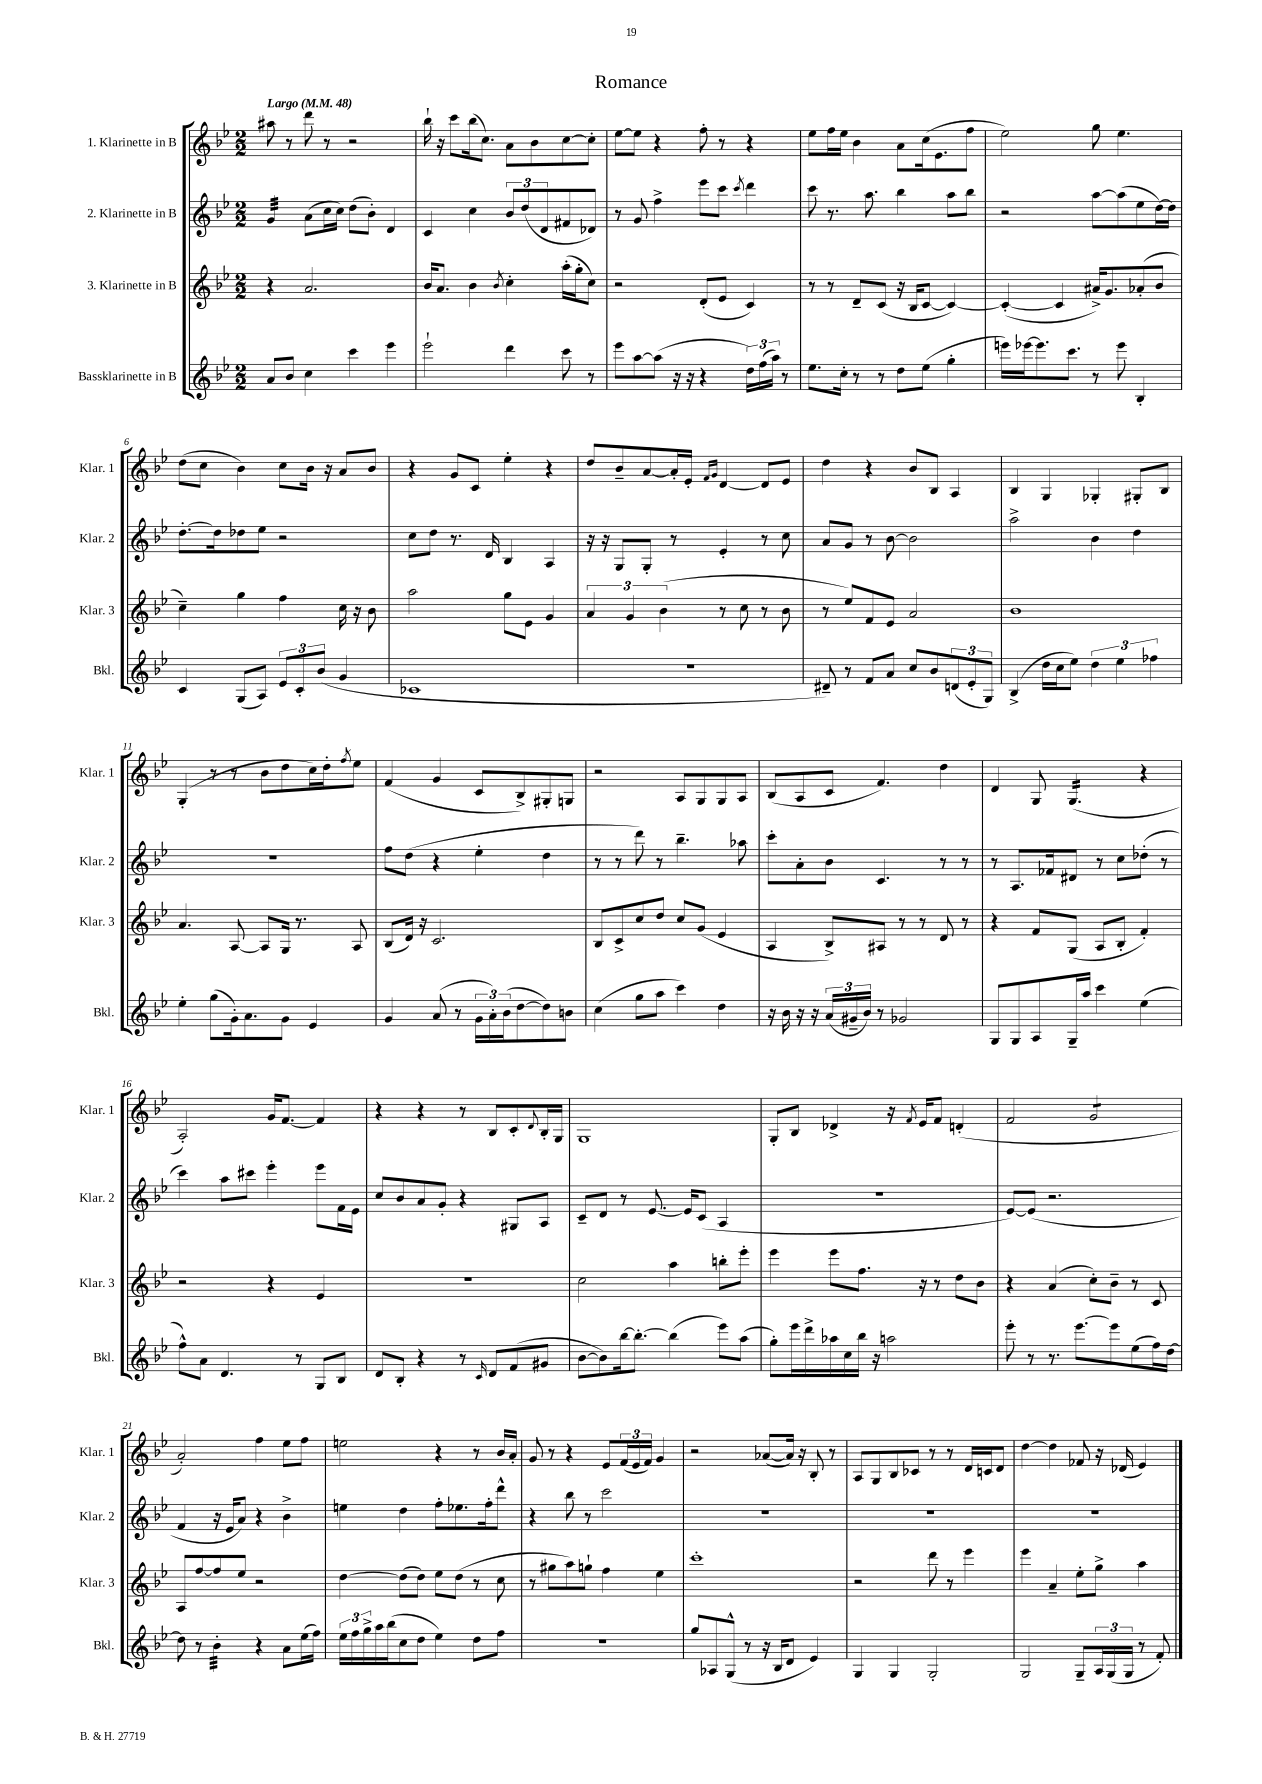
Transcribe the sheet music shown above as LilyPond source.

\header { title = "Romance" }
<<
\new StaffGroup <<
\new Staff = "s0" \with { instrumentName = "1. Klarinette in B" shortInstrumentName = "Klar. 1" } {
    \clef treble \key bes \major \numericTimeSignature \time 2/2 \tempo "Largo" 4 = 48
    ais''8 r8 d'''8 r8 r2 |
    bes''16-! r16 c'''8 bes''16( c''8.) a'8 bes'8 c''8~ c''8-. |
    ees''8~ ees''8 r4 f''8-. r8 r4 |
    ees''8 f''16 ees''16 bes'4 a'8 c''16( ees'8. f''8 |
    ees''2) g''8 ees''4. |
    d''8( c''8 bes'4) c''8 bes'16 r16 a'8 bes'8 |
    r4 g'8 c'8 ees''4-. r4 |
    d''8 bes'8-- a'8~ a'16-. ees'16-. \grace { f'16 g'16 } d'4~ d'8 ees'8 |
    d''4 r4 bes'8 bes8 a4 |
    bes4 g4 ges4-. gis8-. bes8 |
    g4-.( r8 r8 bes'8 d''8 c''16) d''16-. \acciaccatura { f''8 } ees''8 |
    f'4( g'4 c'8 bes8->) gis8-. g8 |
    r2 a8 g8 g8 a8 |
    bes8( a8 c'8 f'4.) d''4 |
    d'4 g8 g4.:16( r4 |
    a2-.) g'16 f'8.~ f'4 |
    r4 r4 r8 bes8 c'8-. \appoggiatura { d'8 } bes16-. g16 |
    g1 |
    g8-. bes8 des'4-> r16 \acciaccatura { f'8 } ees'16 f'8 d'4-.( |
    f'2 g'2:8 |
    a'2-.) f''4 ees''8 f''8 |
    e''2 r4 r8 bes'16 a'16-. |
    g'8 r8 r4 ees'8 \tuplet 3/2 { f'16( ees'16 f'16) } g'4 |
    r2 aes'8~( aes'16) r16 bes8-. r8 |
    a8 g8 bes8 ces'8 r8 r8 d'16 c'16 d'8 |
    d''4~ d''4 fes'8 r16 des'16( ees'4) \bar "|." |
}
\new Staff = "s1" \with { instrumentName = "2. Klarinette in B" shortInstrumentName = "Klar. 2" } {
    \clef treble \key bes \major \numericTimeSignature \time 2/2
    g'4:32 a'8( c''16 c''16) d''8( bes'8-.) d'4 |
    c'4 c''4 \tuplet 3/2 { bes'8 d''8( d'8 } fis'8 des'8) |
    r8 g'8 f''4-> ees'''8 c'''8 \acciaccatura { c'''8 } d'''4 |
    c'''8 r8. a''8. bes''4 a''8 bes''8 |
    r2 a''8~ a''8( ees''8 d''16~) d''16 |
    d''8.~-. d''16 des''8 ees''8 r2 |
    c''8 d''8 r8. d'16 bes4 a4 |
    r16 r16 g8 g8-. r8 ees'4-. r8 c''8 |
    a'8 g'8 r8 bes'8~ bes'2 |
    a''2-> bes'4 d''4 |
    R1 |
    f''8 d''8( r4 ees''4-. d''4 |
    r8 r8 d'''8) r8 bes''4.-- aes''8 |
    c'''8-. a'8-. bes'8 c'4. r8 r8 |
    r8 a8. fes'16 dis'8 r8 c''8 des''8-.( r8 |
    c'''4) a''8 cis'''8 ees'''4-. ees'''8 f'16 ees'16 |
    c''8 bes'8 a'8 g'8-. r4 gis8 a8 |
    c'8-- d'8 r8 ees'8.~ ees'16 c'8( a4 |
    R1 |
    ees'8~) ees'8( r2. |
    f'4 r16 ees'16 a'8) r4 bes'4-> |
    e''4 d''4 f''8-. ees''8. f''16-. d'''8-^ |
    r4 bes''8 r8 c'''2 |
    R1 |
    R1 |
    R1 \bar "|." |
}
\new Staff = "s2" \with { instrumentName = "3. Klarinette in B" shortInstrumentName = "Klar. 3" } {
    \clef treble \key bes \major \numericTimeSignature \time 2/2
    r4 a'2. |
    bes'16 a'8. bes'4 \acciaccatura { bes'8 } c''4-. a''16-.( g''16-. c''8) |
    r2 d'8-.( ees'8 c'4) |
    r8 r8 d'8-- c'8( r16 bes16 c'8~ c'4~) |
    c'4~-.( c'4 ais'16->) g'8. aes'8-.( bes'8 |
    c''4--) g''4 f''4 c''16 r16 bes'8 |
    a''2 g''8 ees'8 g'4 |
    \tuplet 3/2 { a'4 g'4 bes'4( } r8 c''8 r8 bes'8 |
    r8 ees''8) f'8 ees'8 a'2 |
    bes'1 |
    a'4. a8~ a8 g16 r8. a8 |
    bes8( d'16) r16 c'2. |
    bes8 c'8-> c''8 d''8 c''8 g'8( ees'4 |
    a4 bes8->) ais8 r8 r8 d'8 r8 |
    r4 f'8 g8( a8 bes8-. f'4-.) |
    r2 r4 ees'4 |
    R1 |
    c''2 a''4 b''8-. ees'''8-. |
    ees'''4 ees'''8 f''8. r16 r8 d''8 bes'8 |
    r4 a'4( c''8-.) bes'8-- r8 c'8 |
    a8 f''8~ f''8 ees''8 r2 |
    d''4~ d''8( d''8) ees''8 d''8( r8 c''8 |
    r8 gis''8 a''8) g''8-! f''4 ees''4 |
    c'''1-. |
    r2 d'''8 r8 ees'''4 |
    ees'''4 a'4-- ees''8-. g''8-> a''4 \bar "|." |
}
\new Staff = "s3" \with { instrumentName = "Bassklarinette in B" shortInstrumentName = "Bkl." } {
    \clef treble \key bes \major \numericTimeSignature \time 2/2
    a'8 bes'8 c''4 c'''4 ees'''4 |
    ees'''2-! d'''4 c'''8 r8 |
    ees'''8 a''8~ a''8( r16 r16 r4 \tuplet 3/2 { d''16) f''16( a''16) } r8 |
    ees''8. c''16-. r8 r8 d''8 ees''8( g''4-. |
    e'''16) ees'''16~ ees'''8. c'''8. r8 ees'''8 bes4-. |
    c'4 g8( a8) \tuplet 3/2 { ees'8 c'8-. bes'8( } g'4 |
    ces'1 |
    r1 |
    dis'8--) r8 f'8 a'8 c''8 bes'8 \tuplet 3/2 { d'8( ees'8-. g8) } |
    bes4->( d''16 c''16 ees''8) \tuplet 3/2 { d''4 ees''4 fes''4 } |
    ees''4-. g''8( g'16-.) a'8. g'8 ees'4 |
    g'4 a'8( r8 \tuplet 3/2 { g'16 a'16-.) bes'16( } d''8~ d''8) b'8 |
    c''4( g''8 a''8 c'''4) d''4 |
    r16 bes'16 r16 r16 \tuplet 3/2 { a'16( gis'16-- bes'16) } r8 ges'2 |
    g8 g8 a8 g16-- a''16 c'''4 ees''4( |
    f''8-^) a'8 d'4. r8 g8 bes8 |
    d'8 bes8-. r4 r8 \grace { c'16 } d'8 f'8( gis'8 |
    bes'8~ bes'8) bes''16~ bes''8.~-. bes''4( ees'''8) a''8( |
    g''8-.) ees'''16 d'''16-> aes''16 c''16 bes''16 r16 a''2 |
    ees'''8-. r8 r8. ees'''8.~ ees'''8 ees''8( f''16) d''16~ |
    d''8 r8 bes'4:32-. r4 a'8 ees''16( f''16) |
    \tuplet 3/2 { ees''16 f''16 g''16-> } a''16 bes''16( c''8 d''8 ees''4) d''8 f''8 |
    r1 |
    g''8 aes8 g8-^( r8 r16 bes16 d'8 ees'4) |
    g4 g4 g2-. |
    g2 g8-- \tuplet 3/2 { a16 g16( g16 } r8 f'8-.) \bar "|." |
}
>>
>>
